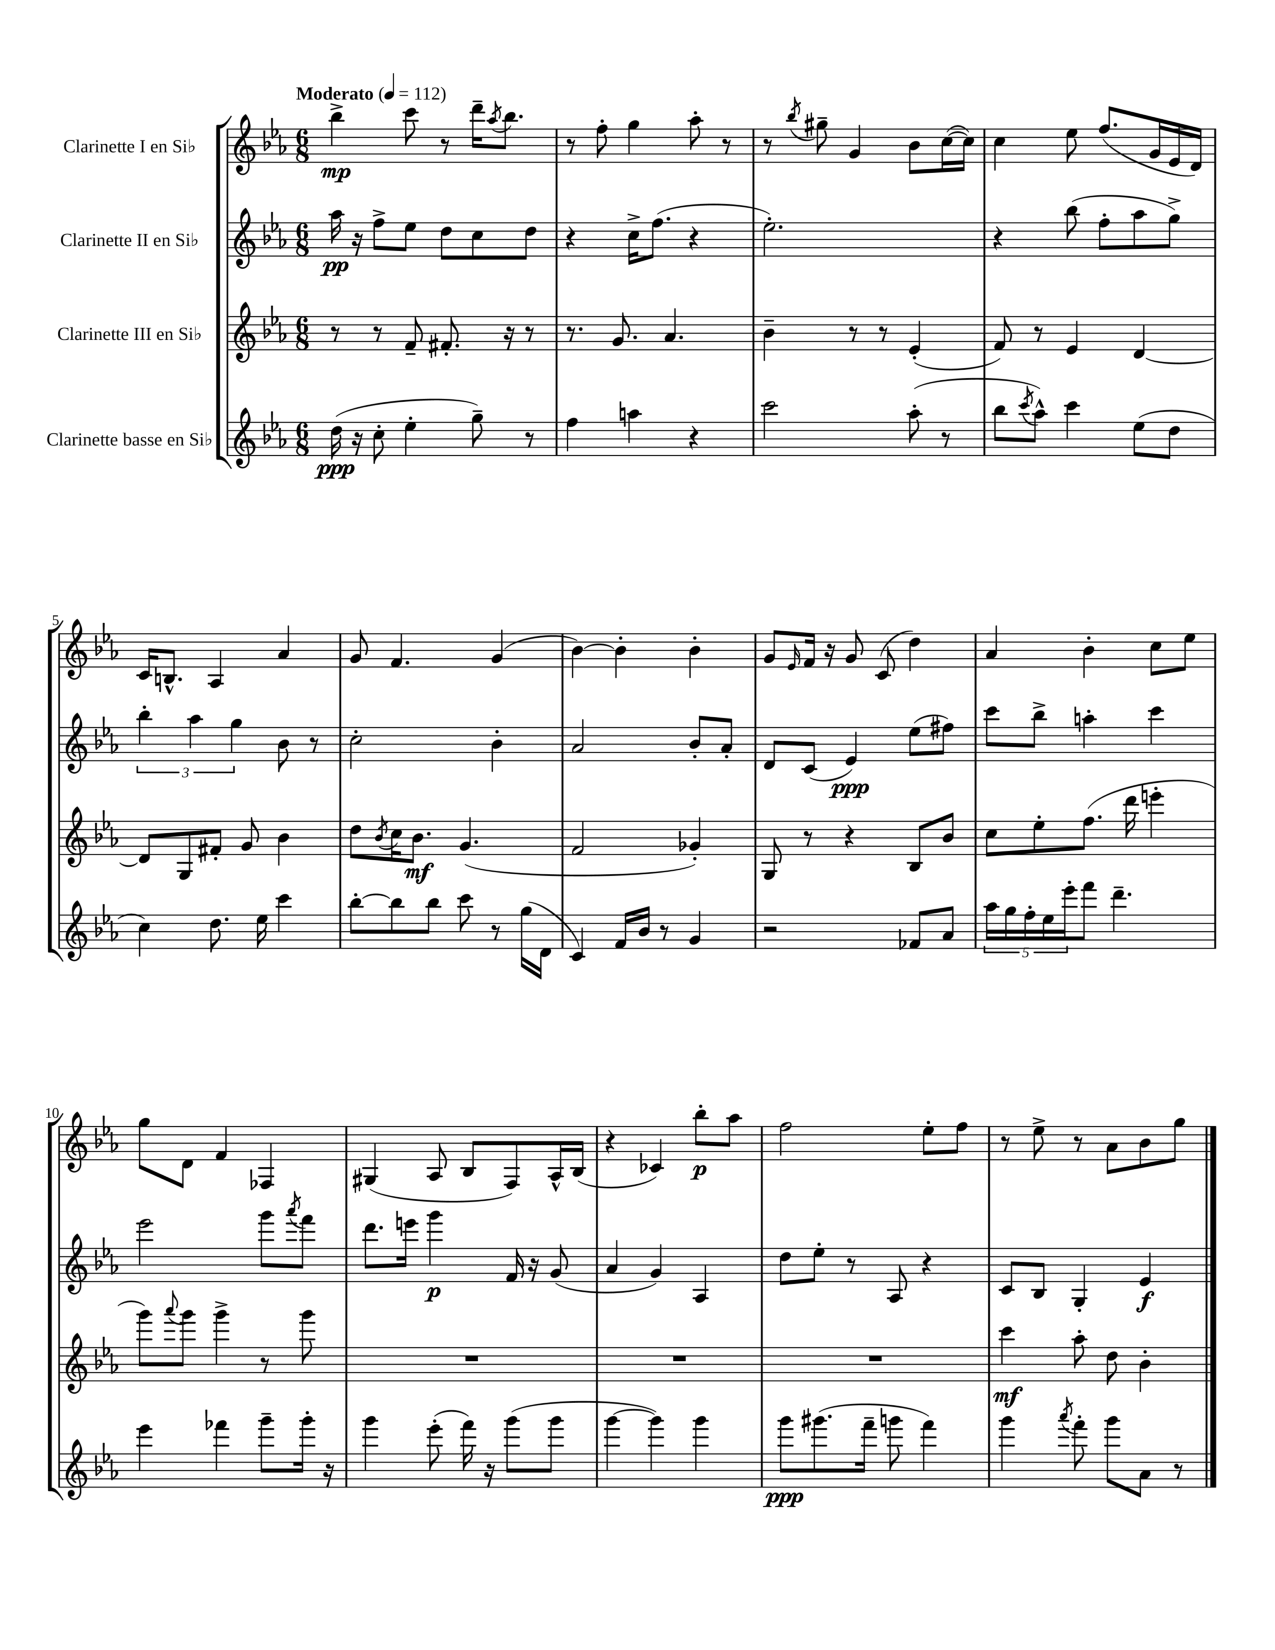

**kern	**kern	**kern	**kern
*staff4	*staff3	*staff2	*staff1
*clefG2	*clefG2	*clefG2	*clefG2
*k[b-e-a-]	*k[b-e-a-]	*k[b-e-a-]	*k[b-e-a-]
*M6/8	*M6/8	*M6/8	*M6/8
*MM112	*MM112	*MM112	*MM112
(16dd\	8r	16aa-\	4bb-^\
16r	.	16r	.
8cc'\	8r	8ff^\L	.
4ee-'\	8f~/	8ee-\J	8ccc\
.	8.f#'/	8dd\L	8r
8gg~\)	.	8cc\	16ddd~\LK
.	.	.	8qaa-/
.	16r	.	8.bb-\J
8r	8r	8dd\J	.
=	=	=	=
4ff\	8.r	4r	8r
.	.	.	8ff'\
.	8.g/	.	.
4aa\	.	16cc^\LK	4gg\
.	.	(8.ff\J	.
.	4.a-/	.	.
4r	.	4r	8aa-'\
.	.	.	8r
=	=	=	=
2ccc\	4b-~\	2.ee-'\)	8r
.	.	.	8qbb-/
.	.	.	8gg#~\
.	8r	.	4g/
.	8r	.	.
(8aa-'\	(4e-'/	.	8b-\L
8r	.	.	([16cc\L
.	.	.	16cc\]JJ)
=	=	=	=
8bb-\L	8f/)	4r	4cc\
8qccc/	.	.	.
8aa-^^\J)	8r	.	.
4ccc\	4e-/	(8bb-\	8ee-\
.	.	8ff'\L	(8.ff/L
(8ee-\L	[4d/	8aa-\	.
.	.	.	16g/L
8dd\J	.	8gg^\J)	16e-/
.	.	.	16d/JJ)
=	=	=	=
4cc\)	8d/]L	6bb-'\	16c/LK
.	.	.	8.B^^/J
.	8G/	.	.
.	.	6aa-\	.
8.dd\	8f#'/J	.	4A-/
.	.	6gg\	.
.	8g/	.	.
16ee-\	.	.	.
4ccc\	4b-\	8b-\	4a-/
.	.	8r	.
=	=	=	=
[8bb-'\L	8dd\L	2cc'\	8g/
.	8qb-/	.	.
8bb-\]	16cc\K	.	4.f/
.	8.b-\J	.	.
8bb-\J	.	.	.
8ccc\	(4.g/	.	.
8r	.	4b-'\	(4g/
(16gg\LL	.	.	.
16d\JJ	.	.	.
=	=	=	=
4c/)	2f/	2a-/	[4b-\)
16f/LL	.	.	4b-'\]
16b-/JJ	.	.	.
8r	.	.	.
4g/	4g-'/)	8b-'/L	4b-'\
.	.	8a-'/J	.
=	=	=	=
2r	8G/	8d/L	8g/L
.	.	.	16qqe-/
.	8r	(8c/J	16f/Jk
.	.	.	16r
.	4r	4e-/)	8g/
.	.	.	(8c/
8f-/L	8B-/L	(8ee-\L	4dd\)
8a-/J	8b-/J	8ff#\J)	.
=	=	=	=
20aa-\LL	8cc\L	8ccc\L	4a-/
20gg\	.	.	.
20ff'\	.	.	.
.	8ee-'\	8bb-^\J	.
20ee-\	.	.	.
20eee-'\J	.	.	.
8fff\J	(8.ff\J	4aa'\	4b-'\
4.ddd~\	.	.	.
.	16ddd\	.	.
.	4eee'\	4ccc\	8cc\L
.	.	.	8ee-\J
=	=	=	=
4eee-\	8ggg\L)	2eee-\	8gg\L
.	8qqaaa-/	.	.
.	8ggg\J	.	8d\J
4fff-\	4ggg^\	.	4f/
8ggg~\L	8r	8ggg\L	4F-/
.	.	8qaaa-/	.
16ggg'\Jk	8ggg\	8fff\J	.
16r	.	.	.
=	=	=	=
4ggg\	2.r	8.ddd\L	(4G#/
.	.	16eee\Jk	.
(8eee-'\	.	4ggg\	8A-/
16fff\)	.	.	8B-/L
16r	.	.	.
(8ggg\L	.	16f/	8F/)
.	.	16r	.
8ggg\J	.	(8g/	16A-^^/L
.	.	.	(16B-/JJ
=	=	=	=
[4ggg\	2.r	4a-/	4r
4ggg\])	.	4g/)	4c-/)
4ggg\	.	4A-/	8bb-'\L
.	.	.	8aa-\J
=	=	=	=
8ggg\L	2.r	8dd\L	2ff\
(8.ggg#\	.	8ee-'\J	.
.	.	8r	.
16fff~\Jk	.	.	.
8ggg\	.	8A-/	.
4fff\)	.	4r	8ee-'\L
.	.	.	8ff\J
=	=	=	=
4ggg\	4ccc\	8c/L	8r
.	.	8B-/J	8ee-^\
8qaaa-/	.	.	.
8fff'\	8aa-'\	4G'/	8r
8ggg\L	8dd\	.	8a-\L
8a-\J	4b-'\	4e-/	8b-\
8r	.	.	8gg\J
==	==	==	==
*-	*-	*-	*-
